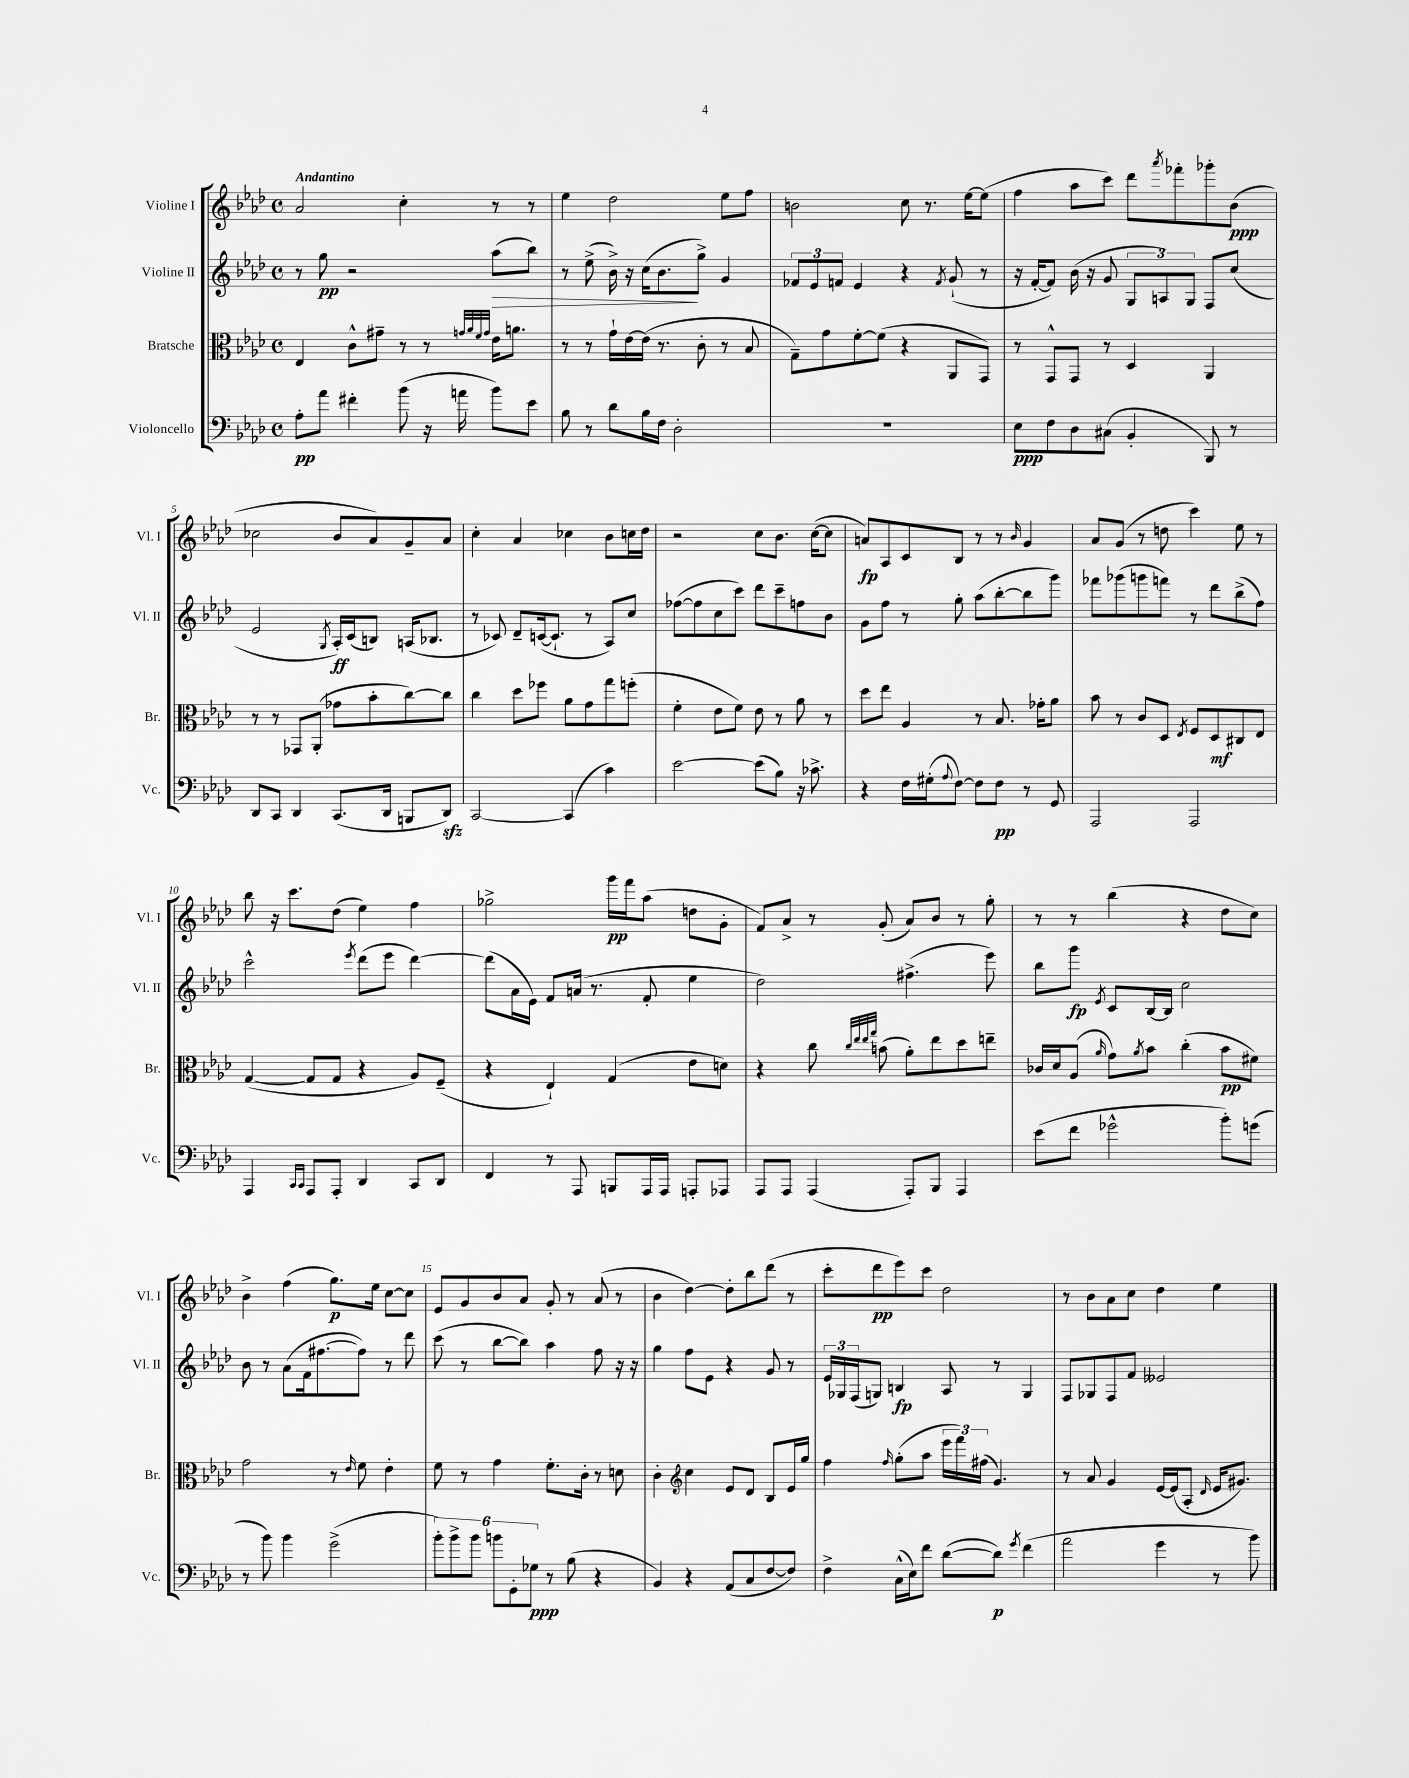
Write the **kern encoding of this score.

**kern	**kern	**kern	**kern
*staff4	*staff3	*staff2	*staff1
*clefF4	*clefC3	*clefG2	*clefG2
*k[b-e-a-d-]	*k[b-e-a-d-]	*k[b-e-a-d-]	*k[b-e-a-d-]
*M4/4	*M4/4	*M4/4	*M4/4
*met(c)	*met(c)	*met(c)	*met(c)
8A-'\L	4E-/	8r	2a-/
8a-\J	.	8gg\	.
4f#'\	8c^^\L	2r	.
.	8g#~\J	.	.
(8b-\	8r	.	4cc'\
16r	8r	.	.
16a\	.	.	.
.	32qqg/LLL	.	.
.	32qqa-/	.	.
.	32qqf/	.	.
.	32qqg/JJJ	.	.
8b-\L)	16e-\LK	(8aa-\L	8r
.	8.a\J	.	.
8e-\J	.	8bb-\J)	8r
=	=	=	=
8B-\	8r	8r	4ee-\
8r	8r	(8ee-^\	.
8d-\L	16g`\LL	16b-^\)	2dd-\
.	[16e-\	16r	.
16B-\L	(16e-\]JJ	(16cc\LK	.
16F\JJ	8.r	8.b-\	.
2D-'\	.	.	.
.	8c'\	8gg^\J)	.
.	8r	4g/	8ee-\L
.	8B-/	.	8ff\J
=	=	=	=
1r	8G~\L)	12f-/L	2b\
.	.	12e-/	.
.	8g\	.	.
.	.	12f/J	.
.	[8f'\	4e-/	.
.	(8f\]J	.	.
.	4r	4r	8cc\
.	.	.	8.r
.	.	8qf/	.
.	8AA-/L	(8g`/	.
.	.	.	[16ee-\LK
.	8GG/J)	8r	(8ee-\]J
=	=	=	=
8E-\L	8r	16r	4ff\
.	.	[16f'/LK	.
8F\	8GG^^/L	8f/]J)	.
8D-\	8GG/J	(16b-\	8aa-\L
.	.	16r	.
(8C#\J	8r	8g/	8ccc\J)
4BB-'/	4D-/	12G/L	8ddd-\L
.	.	12A/)	.
.	.	.	8qaaa-/
.	.	.	8fff-'\
.	.	12G/J	.
8BBB-/)	4AA-/	8F/L	8ggg-'\
8r	.	(8cc/J	(8b-\J
=	=	=	=
8DD-/L	8r	2e-/	2cc-\
8CC/J	8r	.	.
4DD-/	8GG-/L	.	.
.	(8AA-'/J	.	.
.	.	8qG/	.
(8.CC/L	8g-\L	16A-'/LL)	8b-/L
.	.	(16c/J	.
.	8b-'\	8B/J)	8a-/)
16DD-/Jk	.	.	.
8BBB/L	[8cc\)	(16A/LK	8g~/
.	.	8.B-/J	.
8DD-/J)	8cc\]J	.	8a-/J
=	=	=	=
[2CC/	4cc\	8r	4cc'\
.	.	8c-/)	.
.	8dd-\L	8d-~/L	4a-/
.	8ff-\J	([16c/k	.
.	.	8.c`/]J	.
(4CC/]	8a-\L	.	4cc-\
.	8g\	8r	.
4c\)	8gg\	8A-/L)	8b-\L
.	(8ff'\J	8cc/J	16cc\L
.	.	.	16dd-\JJ
=	=	=	=
[2e-\	4f'\	([8ff-\L	2r
.	.	8ff-\]	.
.	8e-\L	8cc\	.
.	8f\J)	8ccc\J)	.
(8e-\]L	8e-\	8ddd-\L	8cc\L
8B-\J)	8r	8ccc~\	8.b-\J
16r	8a-\	8ff\	.
8.c-^\	.	.	([16cc\LK
.	8r	8b-\J	8cc\]J
=	=	=	=
4r	8dd-\L	8g\L	8a/L)
.	8ee-\J	8ff\J	8A-/
16F\LL	4A-/	8r	8c/
(16G#'\J	.	.	.
8qqA-/	.	.	.
[8F\J)	.	8gg'\	8B-/J
8F\]L	8r	(8aa-\L	8r
8F\J	8.B-/	[8bb-'\	8r
.	.	.	16qqb-/
8r	.	8bb-\]	4g/
.	16g-'\LK	.	.
8GG/	8a-\J	8ggg\J)	.
=	=	=	=
2AAA-/	8b-\	8fff-\L	8a-/L
.	8r	(8ggg-\	(8g/J
.	8c/L	8ggg\	8r
.	8D-/J	8fff\J)	8dd\
.	8qE-/	.	.
2AAA-/	8F/L	8r	4ccc\)
.	8D-/	8ddd-\L	.
.	8C#/	(8bb-^\	8ee-\
.	8E-/J	8ff\J)	8r
=	=	=	=
4AAA-/	([4G/	2ccc^^\	8bb-\
.	.	.	16r
.	.	.	8.ccc\L
16qqCC/LL	.	.	.
16qqCC/JJ	.	.	.
8AAA-/L	8G/]L	.	.
8AAA-'/J	8G/J	.	(8dd-\J
.	.	8qeee-/	.
4DD-/	4r	(8ddd-\L	4ee-\)
.	.	8eee-\J	.
8CC/L	8A-/L)	[4ddd-\)	4ff\
8DD-/J	(8F~/J	.	.
=	=	=	=
4FF/	4r	(8ddd-\]L	2gg-^\
.	.	16a-\L	.
.	.	16e-\JJ)	.
8r	4E-`/)	8f/L	.
8AAA-/	.	(16a/Jk	.
.	.	8.r	.
8BBB/L	(4G/	.	16ggg\LL
.	.	.	16fff\J
16AAA-/L	.	8f'/	(8aa-\J
16AAA-/JJ	.	.	.
8AAA'/L	8e-\L	4ee-\	8dd\L
8AAA-/J	8d\J)	.	8g'\J
=	=	=	=
8AAA-/L	4r	2dd-\)	8f/L)
8AAA-/J	.	.	8a-^/J
(4AAA-/	8cc\	.	8r
.	32qqcc/LLL	.	.
.	32qqee-/	.	.
.	32qqee-/	.	.
.	32qqgg/JJJ	.	.
.	(8b\	.	(8g'/
8AAA-'/L)	8a-'\L)	(4.ff#^\	8a-/L)
8BBB-/J	8ee-\	.	8b-/J
4AAA-/	8dd-\	.	8r
.	8ee~\J	8eee-\)	8gg'\
=	=	=	=
(8e-\L	16c-/LL	8bb-\L	8r
.	16d-/J	.	.
8f\J	(8A-/J	8ggg\J	8r
.	16qqa-/	8qe-/	.
2g-^^\	8g\L)	8c/L	(4bb-\
.	8qa-/	.	.
.	8b-\J	[16B-/L	.
.	.	16B-/]JJ	.
.	(4cc'\	2cc\	4r
8b-'\L)	8b-\L	.	8dd-\L
(8g\J	8f#\J)	.	8cc\J)
=	=	=	=
8r	2g\	8b-\	4b-^\
8b-\)	.	8r	.
4b-\	.	(8a-\L	(4ff\
.	.	16f\k	.
.	.	[8.ff#\	.
(2g^\	8r	.	8.gg\L)
.	16qqe-/	.	.
.	8f\	8ff#\]J)	.
.	.	.	16ee-\Jk
.	4e-'\	8r	[8cc\L
.	.	8ddd-\	8cc\]J
=	=	=	=
12b-'\L)	8f\	(8ccc\	8e-/L
12b-^\	.	.	.
.	8r	8r	8g/
12b-\J	.	.	.
12b\L	4g\	[8bb-\L	8b-/
12GG'\	.	.	.
.	.	8bb-\]J)	8a-/J
12G-\J	.	.	.
8r	8.f'\L	4aa-\	8g'/
(8B-\	.	.	8r
.	16c'\Jk	.	.
4r	8r	8ff\	(8a-/
.	8d\	16r	8r
.	.	16r	.
=	=	=	=
4BB-/)	4c'\	4gg\	4b-\
*	*clefG2	*	*
4r	4cc\	8ff\L	[4dd-\)
.	.	8e-\J	.
(8AA-/L	8e-/L	4r	8dd-'\]L
8C/	8d-/J	.	8bb-\
[8F/	8B-/L	8g/	(8ddd-\J
8F/]J)	16e-/L	8r	8r
.	16gg/JJ	.	.
=	=	=	=
4F^\	4ff\	24e-/LL	8ccc'\L
.	.	24G-/	.
.	.	(24F/J	.
.	.	8G/J)	8ddd-\
.	16qqff/	.	.
(16C^^\LL	(8gg'\L	4B/	8eee-\)
16E-\J)	.	.	.
8f\J	8aa-\J	.	8ccc\J
([8d-\L	24eee-\LL	8A-/	2dd-\
.	24fff\)	.	.
.	(24ff#\JJ	.	.
8d-\]J)	4.g/)	8r	.
8qg/	.	.	.
(4f\	.	4G/	.
=	=	=	=
2a-\	8r	8F/L	8r
.	8a-/	8G-/	8b-\L
.	4g/	8F/	8a-\
.	.	8f/J	8cc\J
4g\	[16e-/LL	2e--/	4dd-\
.	(16e-/]J	.	.
.	8A-'/J	.	.
.	16qqd-/	.	.
8r	16e-/LK	.	4ee-\
.	8.g#/J)	.	.
8b-\)	.	.	.
==	==	==	==
*-	*-	*-	*-
